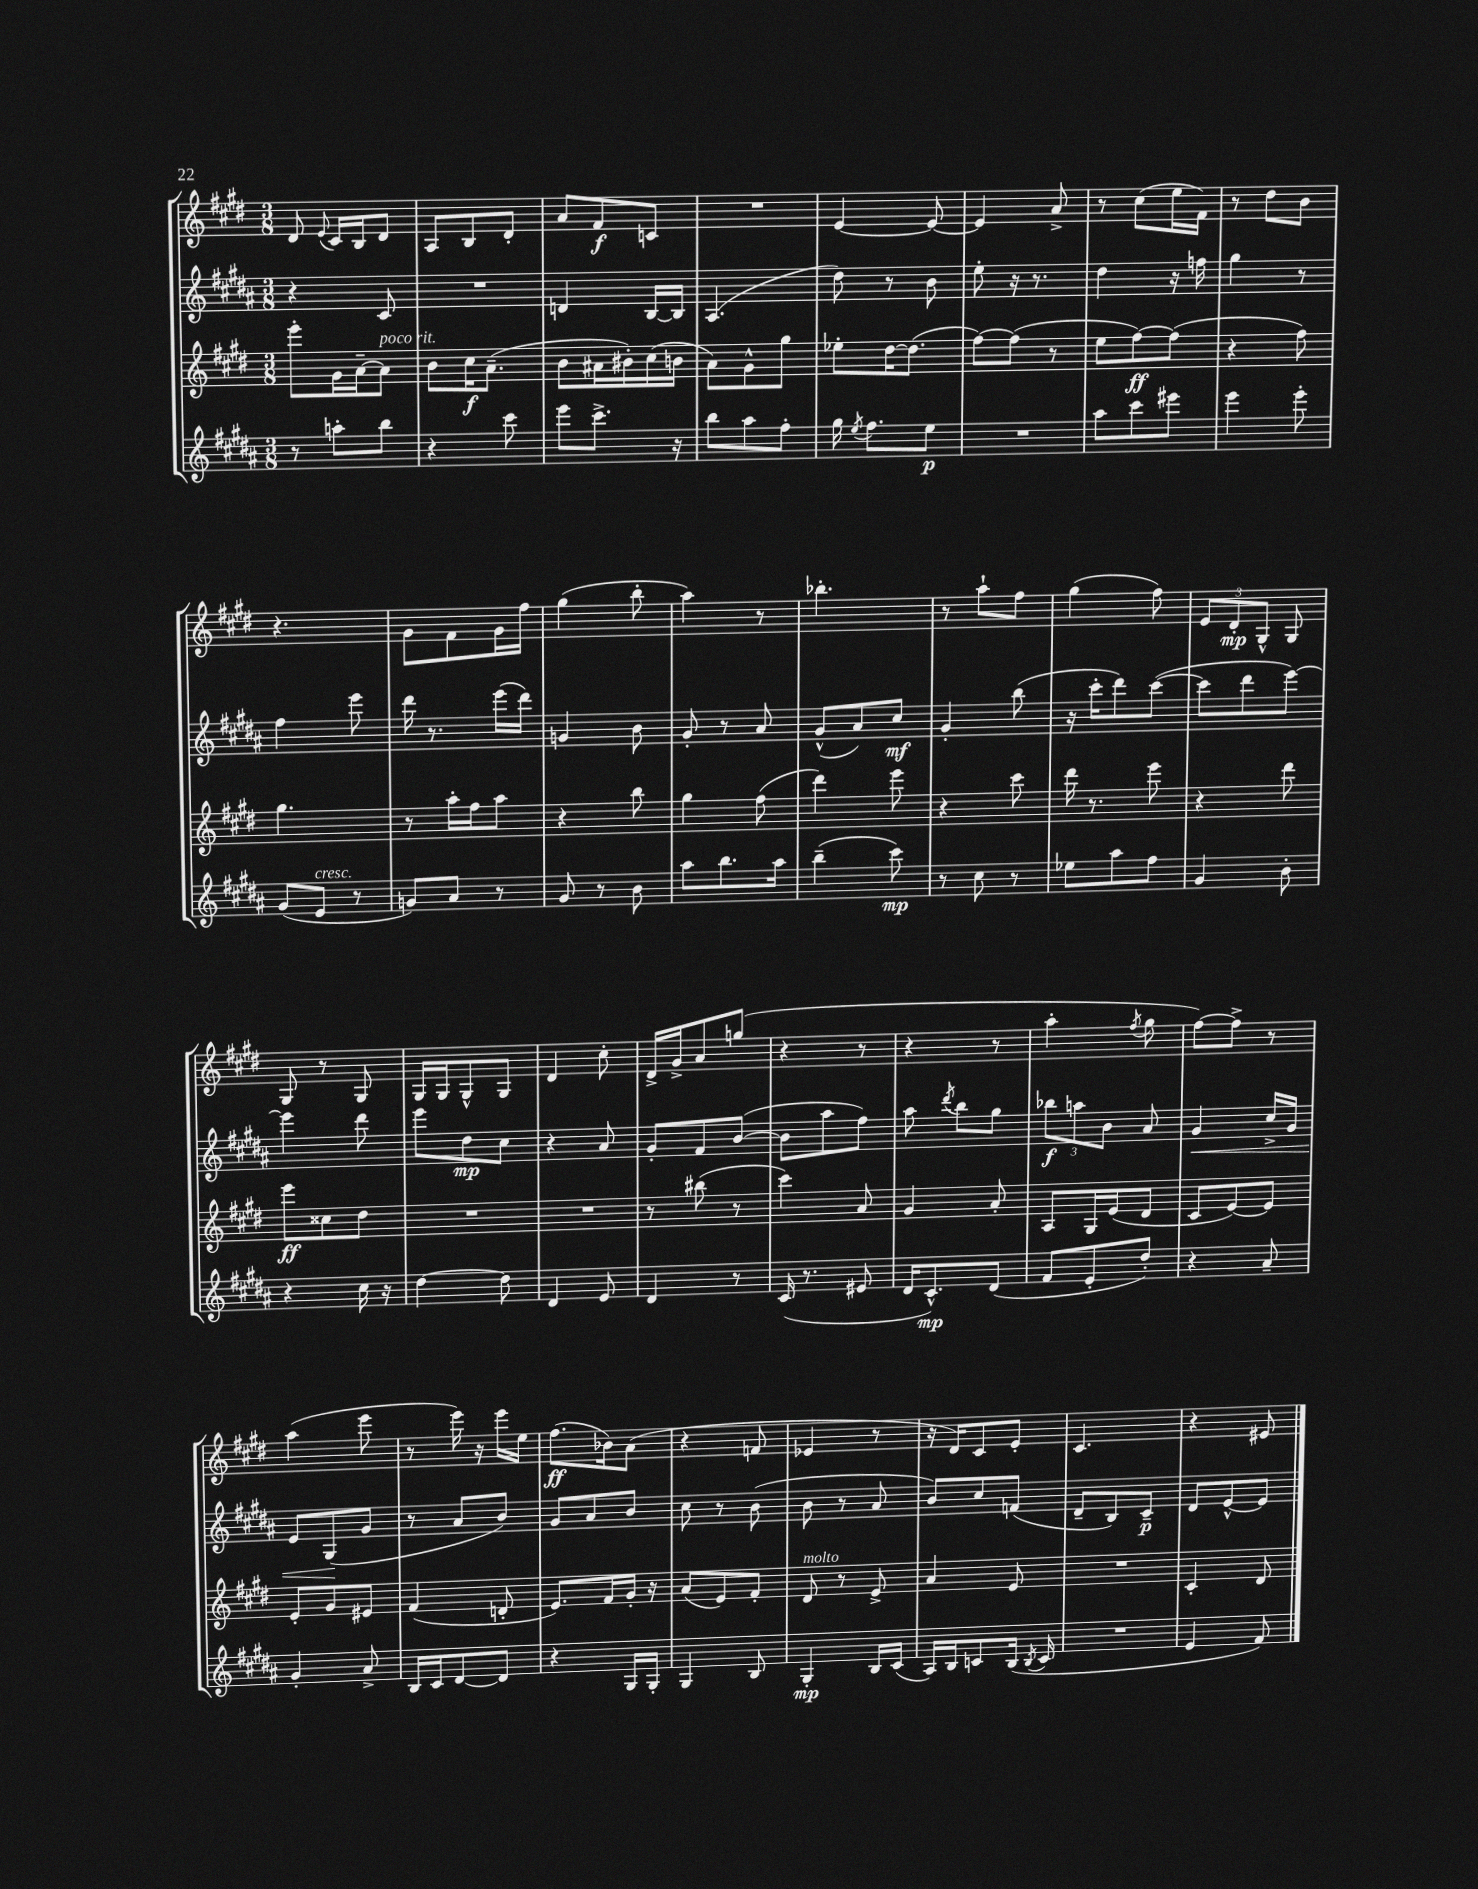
<<
\new StaffGroup <<
\new Staff = "s0" {
    \clef treble \key e \major \numericTimeSignature \time 3/8
    \autoBeamOff dis'8 \appoggiatura { e'8 } cis'16[ b16 dis'8] |
    a8[ b8 dis'8]-. |
    a'8[ fis'8\f c'8] |
    R4. |
    e'4~ e'8~ |
    e'4 a'8-> |
    r8 cis''8[( e''16 fis'16]) |
    r8 dis''8[ b'8] |
    r4. |
    gis'8[ fis'8 gis'16 fis''16] |
    gis''4( b''8-. |
    a''4) r8 |
    bes''4.-. |
    r8 a''8[-! fis''8] |
    gis''4( fis''8) |
    \tuplet 3/2 { e'8[ dis'8-.\mp gis8]-^ } gis8 |
    gis8 r8 gis8 |
    gis16[ gis16 gis8-^ gis8] |
    dis'4 cis''8-. |
    dis'16[-> gis'16-> a'8 g''8]( |
    r4 r8 |
    r4 r8 |
    a''4-. \acciaccatura { fis''8 } gis''8 |
    fis''8[~) fis''8]-> r8 |
    a''4( e'''8 |
    r8 e'''16) r16 e'''16[ e''16] |
    fis''8.[\ff( bes'16) a'8]( |
    r4 f'8 |
    ees'4 r8 |
    r16 dis'16[) cis'8 e'8]-. |
    cis'4. |
    r4 eis'8 \bar "|." |
}
\new Staff = "s1" {
    \clef treble \key b \major \numericTimeSignature \time 3/8
    \autoBeamOff r4 cis'8 |
    R4. |
    d'4 b16[~ b16] |
    ais4.( |
    dis''8) r8 b'8 |
    e''8-. r16 r8. |
    dis''4 r16 f''16 |
    gis''4 r8 |
    fis''4 e'''8 |
    dis'''16 r8. e'''16[( dis'''16]) |
    g'4 b'8 |
    gis'8-. r8 ais'8 |
    gis'8[-^( ais'8) cis''8]\mf |
    gis'4-. b''8( |
    r16 cis'''16[-. dis'''8) cis'''8]~( |
    cis'''8[ dis'''8 e'''8]~) |
    e'''4 dis'''8 |
    e'''8[ dis''8\mp cis''8] |
    r4 ais'8 |
    gis'8[-. fis'8 b'8]~( |
    b'8[ ais''8 fis''8]) |
    ais''8 \acciaccatura { dis'''8 } b''8[ gis''8] |
    \tuplet 3/2 { bes''8[\f a''8 b'8] } ais'8 |
    gis'4\< cis''16[-> gis'16] |
    e'8[ gis8\!( gis'8] |
    r8 ais'8[ b'8]) |
    gis'8[ ais'8 b'8] |
    cis''8 r8 b'8( |
    b'8 r8 ais'8 |
    b'8[) cis''8 f'8]( |
    dis'8[-- b8) cis'8]--\p |
    dis'8[ e'8~-^ e'8] \bar "|." |
}
\new Staff = "s2" {
    \clef treble \key e \major \numericTimeSignature \time 3/8
    \autoBeamOff e'''8[-. gis'16 a'16~-- a'8]^\markup { \italic "poco rit." } |
    b'8[ cis''16\f a'8.]--( |
    b'8[ ais'16 bis'16-.) cis''16( b'16] |
    a'8[) gis'8-^ gis''8] |
    ees''8[-. dis''16~ dis''8.]( |
    fis''8[~) fis''8]( r8 |
    e''8[ fis''8~\ff) fis''8]( |
    r4 fis''8) |
    gis''4. |
    r8 a''16[-. fis''16 a''8] |
    r4 b''8 |
    gis''4 fis''8( |
    dis'''4) e'''8 |
    r4 cis'''8 |
    dis'''16 r8. e'''8 |
    r4 dis'''8 |
    e'''8[\ff cisis''8 dis''8] |
    R4. |
    R4. |
    r8 bis''8( r8 |
    cis'''4) a'8 |
    gis'4 a'8-. |
    a8[ gis16 e'16( dis'8] |
    cis'8[ e'8~) e'8] |
    e'8[-. gis'8 eis'8] |
    fis'4( d'8-. |
    e'8.[) fis'16 gis'16]-. r16 |
    a'8[( e'8) fis'8]-. |
    dis'8^\markup { \italic "molto" } r8 e'8-> |
    a'4 e'8 |
    R4. |
    cis'4-. dis'8 \bar "|." |
}
\new Staff = "s3" {
    \clef treble \key b \major \numericTimeSignature \time 3/8
    \autoBeamOff r8 a''8[-. b''8] |
    r4 cis'''8 |
    e'''8[ cis'''8.]-> r16 |
    b''8[ ais''8 fis''8]-. |
    gis''16 \acciaccatura { e''8 } fis''8.[ e''8]\p |
    R4. |
    ais''8[ cis'''8 eis'''8] |
    e'''4 e'''8-. |
    gis'8[( e'8]^\markup { \italic "cresc." } r8 |
    g'8[) ais'8] r8 |
    gis'8 r8 b'8 |
    ais''8[ b''8. ais''16] |
    b''4--( cis'''8\mp) |
    r8 cis''8 r8 |
    ees''8[ ais''8 fis''8] |
    gis'4 b'8-. |
    r4 cis''16 r16 |
    dis''4~ dis''8 |
    dis'4 e'8 |
    dis'4 r8 |
    cis'16( r8. eis'8 |
    dis'16[ cis'8.-^\mp) dis'8]( |
    fis'8[ e'8-. dis''8]-.) |
    r4 ais'8-- |
    gis'4-. ais'8-> |
    b16[ cis'16 dis'8~ dis'8] |
    r4 gis16[ gis16]-. |
    gis4 b8 |
    gis4-.\mp b16[ cis'16]( |
    ais16[) b16 c'8 b16]( \acciaccatura { b8 } c'16 |
    R4. |
    e'4 fis'8) \bar "|." |
}
>>
>>
\layout { \context { \Score \remove "Bar_number_engraver" } }
